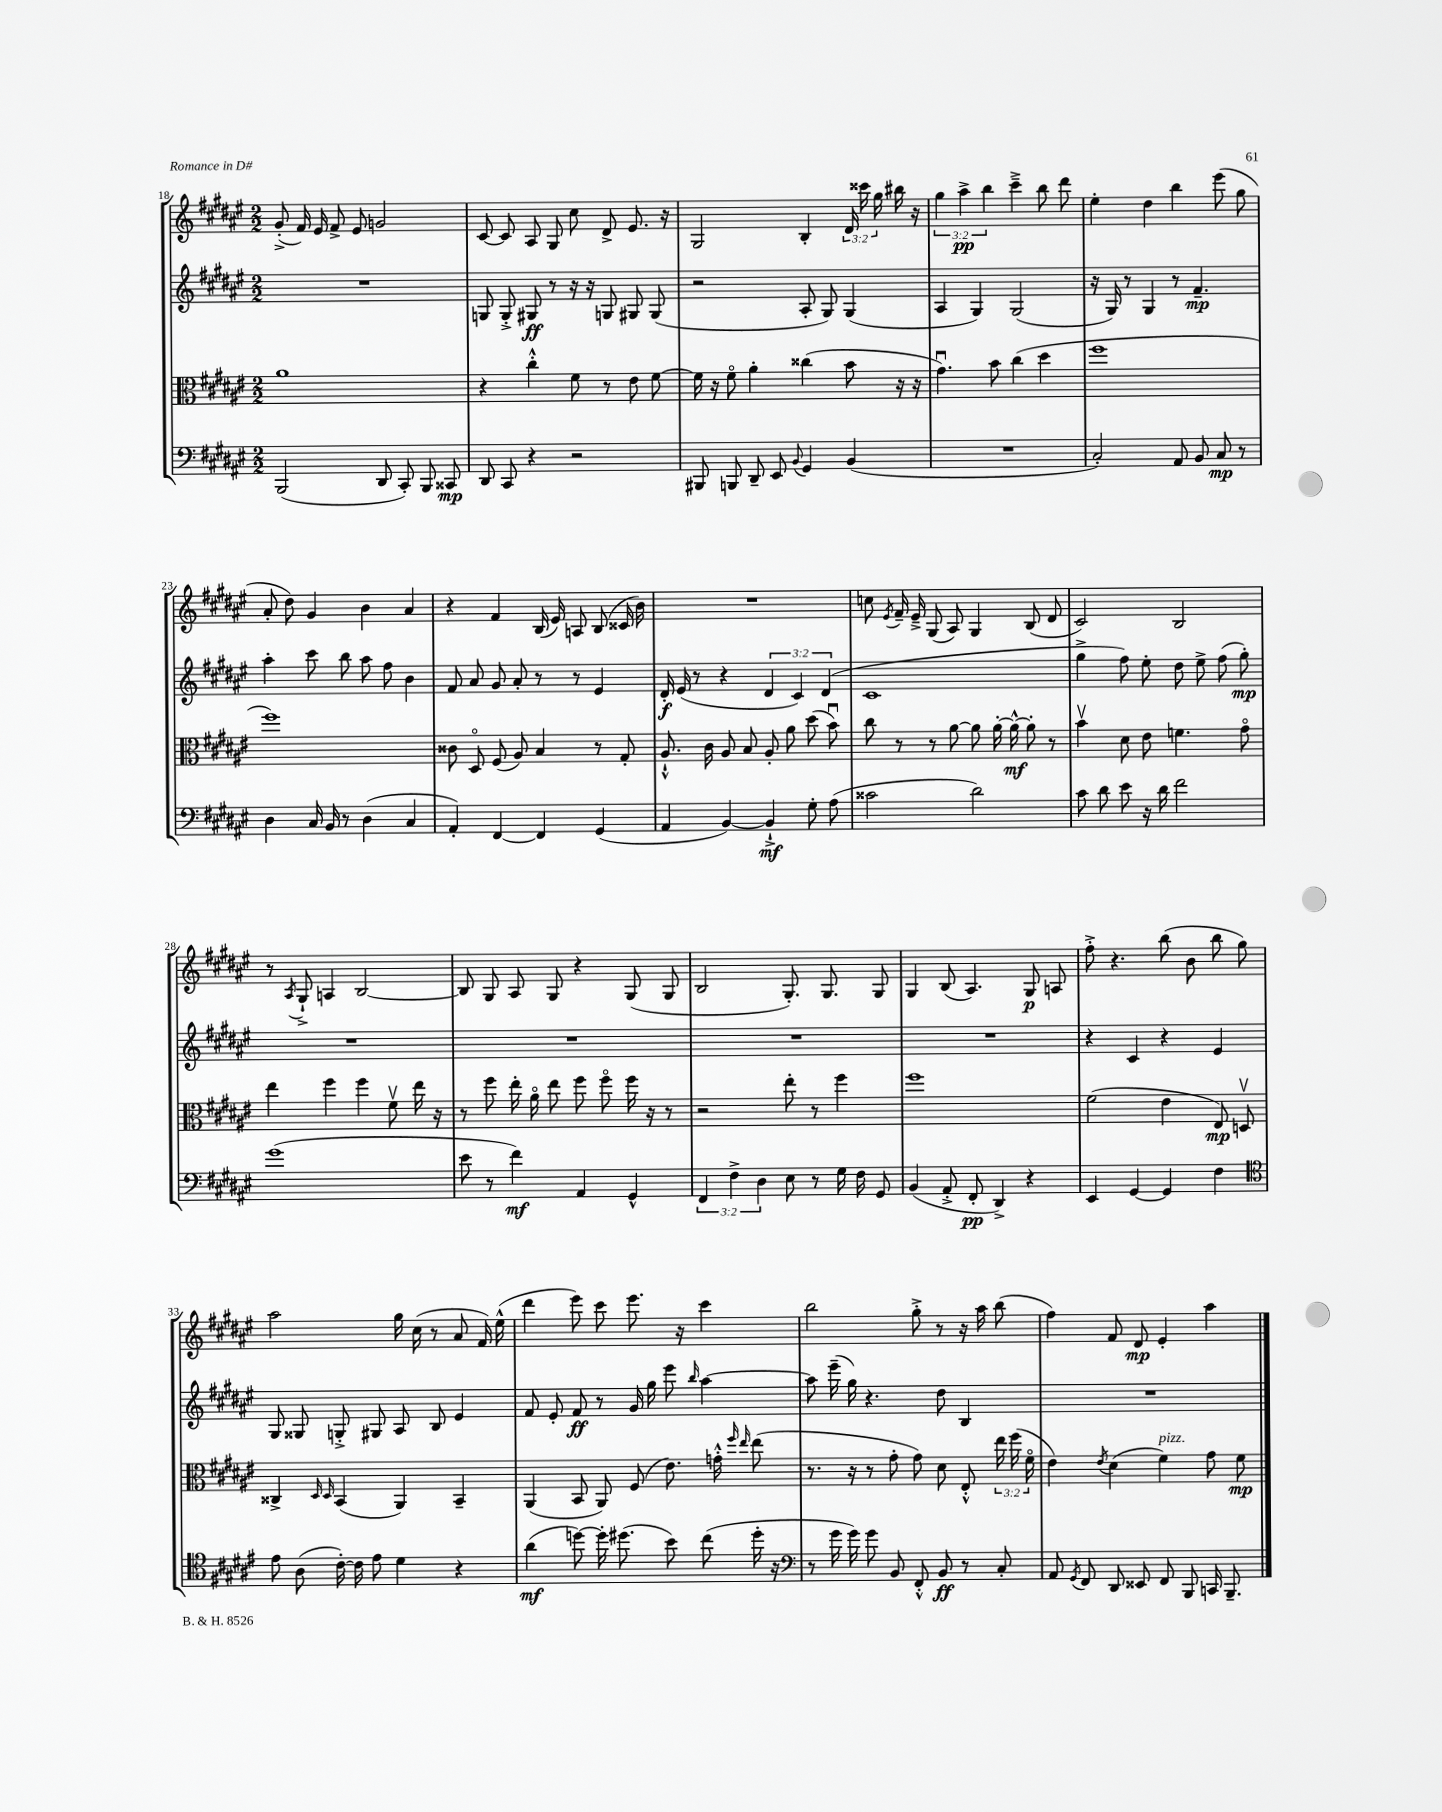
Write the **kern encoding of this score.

**kern	**dynam	**kern	**dynam	**kern	**dynam	**kern	**dynam
*part4	*part4	*part3	*part3	*part2	*part2	*part1	*part1
*staff4	*staff4	*staff3	*staff3	*staff2	*staff2	*staff1	*staff1
*clefF4	*	*clefC3	*	*clefG2	*	*clefG2	*
*k[f#c#g#d#a#e#]	*	*k[f#c#g#d#a#e#]	*	*k[f#c#g#d#a#e#]	*	*k[f#c#g#d#a#e#]	*
*M2/2	*	*M2/2	*	*M2/2	*	*M2/2	*
=18	=18	=18	=18	=18	=18	=18	=18
(2BBB/	.	1a#	.	1r	.	(8g#'^/	.
.	.	.	.	.	.	16f#/)	.
.	.	.	.	.	.	16e#/	.
.	.	.	.	.	.	8f#^/	.
.	.	.	.	.	.	8e#/	.
8DD#/	.	.	.	.	.	2gn/	.
8CC#'/)	.	.	.	.	.	.	.
8BBB/	.	.	.	.	.	.	.
8CC##X/	mp	.	.	.	.	.	.
=19	=19	=19	=19	=19	=19	=19	=19
8DD#/	.	4r	.	8Gn/	.	[8c#/	.
8CC#/	.	.	.	8G'^/	.	8c#/]	.
4r	.	4cc#'^^\	.	8G#X/	ff	8A#/	.
.	.	.	.	8r	.	8G#/	.
2r	.	8f#\	.	16r	.	8cc#\	.
.	.	.	.	16r	.	.	.
.	.	8r	.	8Gn/	.	8d#^/	.
.	.	8e#\	.	8G#X/	.	8.e#/	.
.	.	[8f#\	.	(8G#/	.	.	.
.	.	.	.	.	.	16r	.
=20	=20	=20	=20	=20	=20	=20	=20
8BBB#X/	.	16f#\]	.	2r	.	2G#/	.
.	.	16r	.	.	.	.	.
8BBBn/	.	8f#\	.	.	.	.	.
8DD#~/	.	4a#'\	.	.	.	.	.
8EE#/	.	.	.	.	.	.	.
8qqBB/	.	.	.	.	.	.	.
4GG#/	.	(4cc##X\	.	8A#'/	.	4B'/	.
.	.	.	.	8G#/)	.	.	.
(4BB/	.	8b\	.	(4G#/	.	24d#/	.
.	.	.	.	.	.	24ccc##X\	.
.	.	.	.	.	.	24gg#\	.
.	.	16r	.	.	.	16bb#X\	.
.	.	16r	.	.	.	16r	.
=21	=21	=21	=21	=21	=21	=21	=21
1r	.	4.g#u\)	.	4A#/	.	6gg#\	.
.	.	.	.	.	.	6aa#^\	pp
.	.	.	.	4G#/)	.	.	.
.	.	.	.	.	.	6bb\	.
.	.	8b\	.	.	.	.	.
.	.	(4cc#\	.	(2G#/	.	4ccc#~^\	.
.	.	4dd#\	.	.	.	8bb\	.
.	.	.	.	.	.	8ddd#\	.
=22	=22	=22	=22	=22	=22	=22	=22
2C#'/)	.	1ff#	.	16r	.	4ee#'\	.
.	.	.	.	16G#/)	.	.	.
.	.	.	.	8r	.	.	.
.	.	.	.	4G#/	.	4dd#\	.
8AA#/	.	.	.	8r	.	4bb\	.
8BB/	.	.	.	4.f#~/	mp	.	.
8C#/	mp	.	.	.	.	(8eee#\	.
8r	.	.	.	.	.	8gg#\	.
!!LO:LB:g=z
=23	=23	=23	=23	=23	=23	=23	=23
4D#\	.	1ff#)	.	4aa#'\	.	8a#'/	.
.	.	.	.	.	.	8dd#\)	.
16C#/	.	.	.	8ccc#\	.	4g#/	.
16BB/	.	.	.	.	.	.	.
8r	.	.	.	8bb\	.	.	.
(4D#\	.	.	.	8aa#\	.	4b\	.
.	.	.	.	8ff#\	.	.	.
4C#/	.	.	.	4b\	.	4a#/	.
=24	=24	=24	=24	=24	=24	=24	=24
4AA#'/)	.	8c##X\	.	8f#/	.	4r	.
.	.	8D#/	.	8a#/	.	.	.
[4FF#/	.	(8F#/	.	8g#/	.	4f#/	.
.	.	8A#/)	.	8a#'/	.	.	.
4FF#/]	.	4B/	.	8r	.	(16B/	.
.	.	.	.	.	.	16e#/)	.
.	.	.	.	8r	.	8An/	.
(4GG#/	.	8r	.	4e#/	.	(8B/	.
.	.	8G#'/	.	.	.	16c##X/	.
.	.	.	.	.	.	16b\)	.
=25	=25	=25	=25	=25	=25	=25	=25
4AA#/	.	8.A#`^^/	.	16d#'/	f	1r	.
.	.	.	.	(16e#/	.	.	.
.	.	.	.	8r	.	.	.
.	.	16c#\	.	.	.	.	.
[4BB/)	.	8A#/	.	4r	.	.	.
.	.	8B/	.	.	.	.	.
4BB`^/]	mf	8A#'/	.	6d#/	.	.	.
.	.	8a#\	.	.	.	.	.
.	.	.	.	6c#/)	.	.	.
8G#'\	.	(8dd#\	.	.	.	.	.
.	.	.	.	(6d#/	.	.	.
(8A#\	.	8bu\)	.	.	.	.	.
=26	=26	=26	=26	=26	=26	=26	=26
2c##X\	.	8cc#\	.	1c#	.	8ccn\	.
.	.	.	.	.	.	8qe#/	.
.	.	8r	.	.	.	16f#~/	.
.	.	.	.	.	.	16e#~^/	.
.	.	8r	.	.	.	(8G#/	.
.	.	[8a#\	.	.	.	8A#/)	.
2d#\)	.	8a#\]	.	.	.	4G#/	.
.	.	[16a#'\	.	.	.	.	.
.	.	16a#^^\_	mf	.	.	.	.
.	.	8a#'\]	.	.	.	(8B/	.
.	.	8r	.	.	.	8d#/	.
=27	=27	=27	=27	=27	=27	=27	=27
8c#\	.	4bv\	.	4gg#^\	.	2c#/)	.
8d#\	.	.	.	.	.	.	.
8e#\	.	8d#\	.	8ff#\)	.	.	.
16r	.	8e#\	.	8ee#'\	.	.	.
16d#\	.	.	.	.	.	.	.
2f#\	.	4.fn\	.	8dd#\	.	2B/	.
.	.	.	.	8ee#^\	.	.	.
.	.	.	.	(8ff#\	.	.	.
.	.	8g#\	.	8gg#'\)	mp	.	.
!!LO:LB:g=z
=28	=28	=28	=28	=28	=28	=28	=28
(1g#	.	4ee#\	.	1r	.	8r	.
.	.	.	.	.	.	8qA#/	.
.	.	.	.	.	.	8G#`^/	.
.	.	4ff#\	.	.	.	4An/	.
.	.	4ff#\	.	.	.	[2B/	.
.	.	8f#v\	.	.	.	.	.
.	.	16ee#\	.	.	.	.	.
.	.	16r	.	.	.	.	.
=29	=29	=29	=29	=29	=29	=29	=29
8e#\	.	8r	.	1r	.	8B/]	.
8r	.	8ff#\	.	.	.	8G#/	.
4f#\)	mf	16ee#'\	.	.	.	8A#/	.
.	.	16a#\	.	.	.	.	.
.	.	8ee#\	.	.	.	8G#/	.
4AA#/	.	8ff#\	.	.	.	4r	.
.	.	8ff#\	.	.	.	.	.
4GG#^^/	.	16ff#\	.	.	.	(8G#/	.
.	.	16r	.	.	.	.	.
.	.	8r	.	.	.	8G#/	.
=30	=30	=30	=30	=30	=30	=30	=30
6FF#/	.	2r	.	1r	.	2B/	.
6F#^\	.	.	.	.	.	.	.
6D#\	.	.	.	.	.	.	.
8E#\	.	8ee#'\	.	.	.	8.G#'/)	.
8r	.	8r	.	.	.	.	.
.	.	.	.	.	.	8.G#/	.
16G#\	.	4ff#\	.	.	.	.	.
16F#\	.	.	.	.	.	.	.
8GG#/	.	.	.	.	.	8G#/	.
=31	=31	=31	=31	=31	=31	=31	=31
(4BB/	.	1ff#	.	1r	.	4G#/	.
8AA#'^/	.	.	.	.	.	(8B/	.
8FF#'/	pp	.	.	.	.	4.A#/)	.
4DD#^/)	.	.	.	.	.	.	.
4r	.	.	.	.	.	8G#/	p
.	.	.	.	.	.	8An/	.
=32	=32	=32	=32	=32	=32	=32	=32
4EE#/	.	(2f#\	.	4r	.	8ff#'^\	.
.	.	.	.	.	.	4.r	.
[4GG#/	.	.	.	4c#/	.	.	.
4GG#/]	.	4e#\	.	4r	.	(8bb\	.
.	.	.	.	.	.	8b\	.
4F#\	.	8E#/)	mp	4e#/	.	8bb\	.
.	.	8Dnv/	.	.	.	8gg#\)	.
!!LO:LB:g=z
=33	=33	=33	=33	=33	=33	=33	=33
*clefC4	*	*	*	*	*	*	*
8e#\	.	4C##X^/	.	8G#/	.	2aa#\	.
(8A#\	.	.	.	8G##X/	.	.	.
.	.	16qqD#/	.	.	.	.	.
.	.	16qqD#/	.	.	.	.	.
[16c#'\)	.	(4BB/	.	8Gn'^/	.	.	.
16c#\]	.	.	.	.	.	.	.
8e#\	.	.	.	8G#X/	.	.	.
4d#\	.	4AA#/)	.	8A#/	.	16gg#\	.
.	.	.	.	.	.	(16cc#\	.
.	.	.	.	8B/	.	8r	.
4r	.	4BB~/	.	4e#/	.	8a#/	.
.	.	.	.	.	.	16f#/)	.
.	.	.	.	.	.	(16ee#^^\	.
=34	=34	=34	=34	=34	=34	=34	=34
(4a#\	mf	(4AA#/	.	8f#/	.	4ddd#\	.
.	.	.	.	8e#'/	.	.	.
[8ddn\)	.	8BB/	.	8f#/	ff	8eee#\)	.
16dd'\]	.	8AA#/)	.	8r	.	8ccc#\	.
(8.dd#X\	.	.	.	.	.	.	.
.	.	(8F#/	.	16g#/	.	8.eee#\	.
.	.	.	.	16gg#\	.	.	.
8b\)	.	8.e#\)	.	8eee#\	.	.	.
.	.	.	.	.	.	16r	.
.	.	.	.	16qqbb/	.	.	.
(8cc#\	.	.	.	[4aa#\	.	4ccc#\	.
.	.	16gn'^^\	.	.	.	.	.
.	.	16qqff#/	.	.	.	.	.
.	.	16qqee#/	.	.	.	.	.
16dd#'\	.	(8ee#\	.	.	.	.	.
16r	.	.	.	.	.	.	.
=35	=35	=35	=35	=35	=35	=35	=35
*clefF4	*	*	*	*	*	*	*
8r	.	8.r	.	8aa#\]	.	2bb\	.
16g#\	.	.	.	(16eee#~\	.	.	.
16g#\)	.	16r	.	16gg#\)	.	.	.
8g#\	.	8r	.	4.r	.	.	.
8BB/	.	8g#'\	.	.	.	.	.
8FF#'^^/	.	8g#\)	.	.	.	8gg#'^\	.
8BB/	ff	8d#\	.	8dd#\	.	8r	.
8r	.	8E#'^^/	.	4B/	.	16r	.
.	.	.	.	.	.	16aa#\	.
8C#'/	.	24ee#\	.	.	.	(8bb\	.
.	.	(24ff#\	.	.	.	.	.
.	.	24f#\	.	.	.	.	.
=36	=36	=36	=36	=36	=36	=36	=36
8AA#/	.	4e#\)	.	1r	.	4ff#\)	.
8qGG#/	.	.	.	.	.	.	.
8FF#/	.	.	.	.	.	.	.
.	.	8qe#/	.	.	.	.	.
8DD#/	.	(4d#\	.	.	.	8f#/	.
8EE##X/	.	.	.	.	.	8d#/	mp
!	!	!LO:TX:a:i:t=pizz.	!	!	!	!	!
8FF#/	.	4f#\)	.	.	.	4e#'/	.
8BBB/	.	.	.	.	.	.	.
16CCn/	.	8g#\	.	.	.	4aa#\	.
8.BBB~/	.	.	.	.	.	.	.
.	.	8f#\	mp	.	.	.	.
==	==	==	==	==	==	==	==
*-	*-	*-	*-	*-	*-	*-	*-
